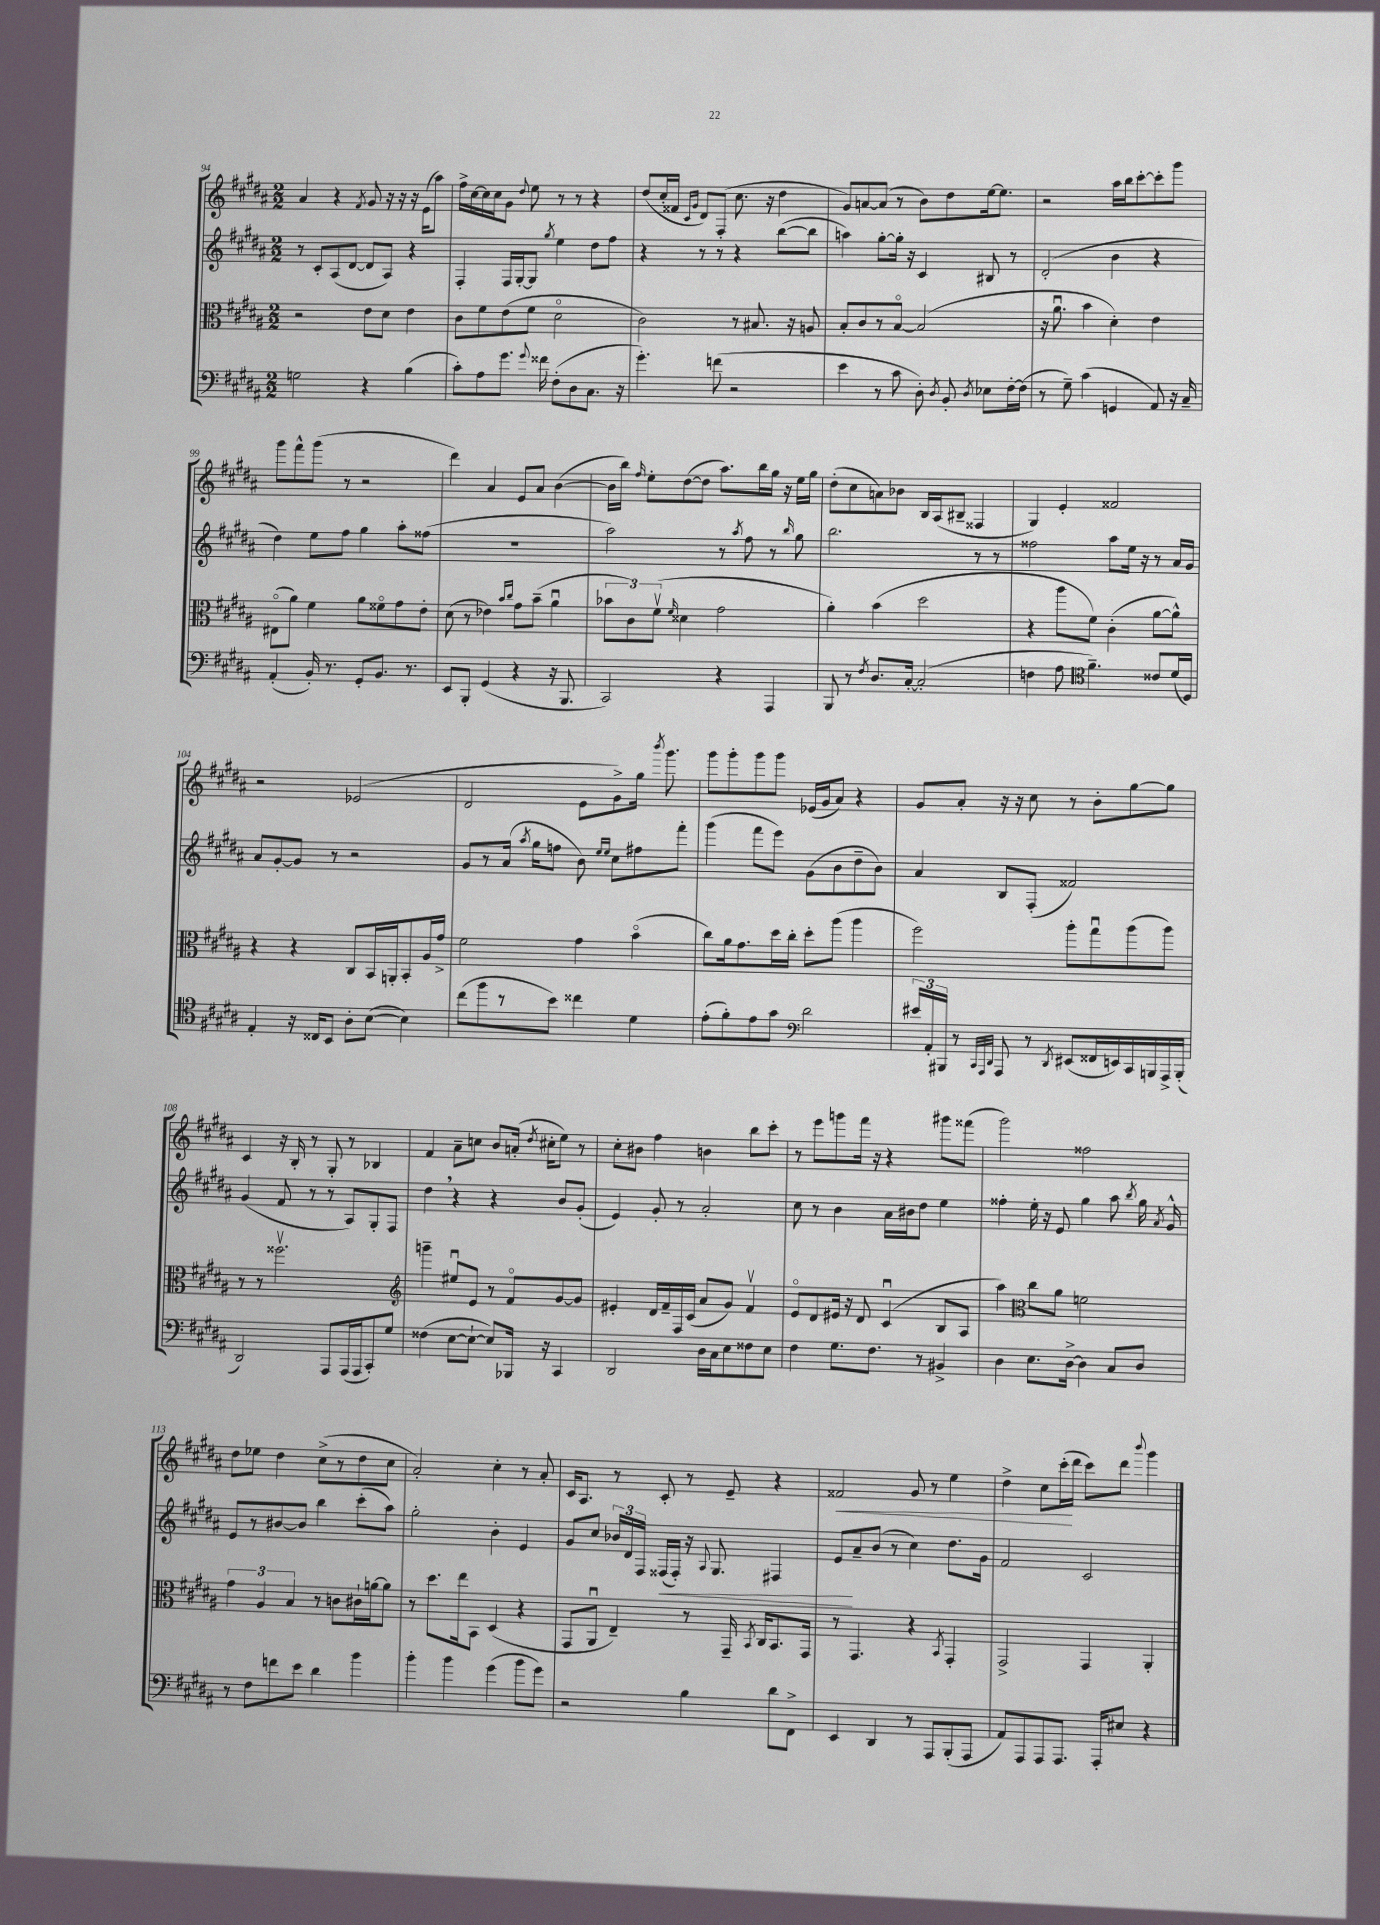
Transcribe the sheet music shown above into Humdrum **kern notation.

**kern	**kern	**kern	**kern
*staff4	*staff3	*staff2	*staff1
*clefF4	*clefC3	*clefG2	*clefG2
*k[f#c#g#d#a#]	*k[f#c#g#d#a#]	*k[f#c#g#d#a#]	*k[f#c#g#d#a#]
*M2/2	*M2/2	*M2/2	*M2/2
2G\	2r	8r	4a#/
.	.	8c#'/L	.
.	.	(8A#/	4r
.	.	[8d#/J	.
.	.	.	8qf#/
4r	8e\L	8d#/]L	8g#/
.	8d#\J	8A#/J)	16r
.	.	.	16r
(4B\	4e\	4r	16r
.	.	.	(16e\LK
.	.	.	8aa#\J)
=	=	=	=
8c#'\L)	8c#\L	4F#'/	16ff#^\LL
.	.	.	[16cc#\
8A#\	8f#\	.	16cc#\]
.	.	.	16cc#\J
8.g#\J	(8e\	16F#/LL	8g#\J
.	.	[16G#'/J	.
.	.	.	8qqdd#/
.	8f#\J	8G#/]J	8ee\
8qqg#/	.	.	.
16f##\	.	.	.
.	.	8qgg#/	.
(8F#'\L	2d#o\	4ee\	8r
8D#\	.	.	8r
8.C#\J	.	8dd#\L	4r
.	.	8ff#\J	.
16r	.	.	.
=	=	=	=
4.g#'\)	2c#\)	4r	(8dd#/L
.	.	.	16cc#'/L
.	.	.	16f##/JJ
.	.	.	16qqc#/LL
.	.	.	16qqg#/JJ
.	.	8r	8d#/L)
(8f\	.	8r	(8F#'/J
2r	8r	4r	8.cc#\
.	8.B#/	.	.
.	.	.	16r
.	.	([8bb\L	4dd#\
.	16r	.	.
.	8A/	8bb\]J	.
=	=	=	=
4e\	8B'/L	4aa\)	8g#/L)
.	8c#/	.	[8a/
8r	8r	[8gg#'\L	(8a/]J
8c#\	[8Bo/J	16gg#'\]Jk	8r
.	.	16r	.
8D#'\)	(2B/]	4c#/	8b\L)
8qD#/	.	.	.
8BB'/	.	.	8dd#\
8qD#/	.	.	.
8E-\L	.	8B#/	[16ee\k
.	.	.	8.ee\]J
[16F#'\L	.	8r	.
(16F#\]JJ	.	.	.
=	=	=	=
8r	16r	(2d#'/	2r
.	8.a#u\	.	.
8G#~\)	.	.	.
(4c#\	4b\	.	.
4GG/	4d#'\)	4b\	16aa#\LL
.	.	.	16bb\J
.	.	.	[8ccc#'\
8AA#/)	4e\	4r	8ccc#'\]
16r	.	.	8ggg#\J
16C#~/	.	.	.
=	=	=	=
(4AA#'/	(8E#o\L	4dd#\)	8ggg#\L
.	8a#\J)	.	8fff#^^\
16BB'/)	4f#\	8ee\L	(8ggg#\J
8.r	.	.	.
.	.	8ff#\J	8r
8GG#'/L	8a#\L	4gg#\	2r
8.BB/J	8f##o\	.	.
.	8g#\	8aa#'\L	.
8.r	.	.	.
.	8e'\J	(8ff##\J	.
=	=	=	=
8EE/L	(8d#\	1r	4ddd#\)
8BBB'/J	8r	.	.
(4GG#/	4e-\)	.	4a#/
.	16qqb/LL	.	.
.	16qqcc#/JJ	.	.
4r	8g#\L	.	8e/L
.	(8b~\J	.	8a#/J
16r	4a#u\	.	([4b\
8.BBB/	.	.	.
=	=	=	=
2CC#/)	12b-\L	2aa#\)	16b\]LL
.	.	.	16bb\JJ)
.	12c#\)	.	.
.	.	.	16qqff#/
.	.	.	8ee'\L
.	(12f#v\J	.	.
.	16qqf#/	.	.
.	4d##\	.	([8dd#\
.	.	.	8dd#\]J
4r	2g#\	8r	8.aa#\L)
.	.	8qaa#/	.
.	.	8ff#\	.
.	.	.	16bb\L
4AAA#/	.	8r	16gg#\JJ
.	.	.	16r
.	.	16qqbb/	.
.	.	8gg#\	16ee\LL
.	.	.	16gg#\JJ
=	=	=	=
8BBB/	4a#'\)	2.bb\	(8dd#'\L
8r	.	.	8cc#\
8qF#/	.	.	.
8.D#/L	(4b\	.	8a\)
.	.	.	8b-\J
[16C#'/Jk	.	.	.
(2C#'/]	2dd#\	.	16B/LL
.	.	.	(16A#/J
.	.	.	8B#~/J
.	.	8r	4F##/
.	.	8r	.
=	=	=	=
4F\	4r	2ff##\	4G#/)
8A#\	8aa#\L	.	4e'/
*clefC4	*	*	*
4.f#~\)	8f#\J)	.	.
.	(4c#'\	8aa#\L	2f##/
.	.	16ee\Jk	.
.	.	16r	.
8c##/L	[8a#\L	8r	.
(16d#/L	8a#^^\]J)	16a#/LL	.
16D#/JJ)	.	16g#/JJ	.
=	=	=	=
4E'/	4r	8a#/L	2r
.	.	[8g#'/	.
16r	4r	8g#/]J	.
16C##/LK	.	.	.
8BB/J	.	8r	.
8A#'\L	8C#/L	2r	(2e-/
([8B\J	16BB/L	.	.
.	16AA'/J	.	.
4B\])	8BB'/	.	.
.	16A#/L	.	.
.	16g#^/JJ	.	.
=	=	=	=
(8cc#\L	2f#\	8g#/L	2d#/
8ff#\	.	8r	.
8r	.	(16a#/Jk	.
.	.	8qaa#/	.
.	.	16gg#\LK	.
8b\J)	.	8ff\J	.
4cc##\	4g#\	8b\)	8e\L
.	.	16qqee/LL	.
.	.	16qqee/JJ	.
.	.	8cc#\L	8g#^\)
4d#\	(4bo\	8ff#\	16gg#\Jk
.	.	.	8qbbb/
.	.	.	8.ggg#\
.	.	8fff#'\J	.
=	=	=	=
(8e'\L	8cc#\L)	(4ggg#\	8ggg#\L
8f#'\)	16a#\k	.	8ggg#'\
.	8.g#\	.	.
8e\	.	8fff#\L	8ggg#\
8g#\J	16dd#\L	8eee\J)	8ggg#\J
.	16cc#'\JJ	.	.
*clefF4	*	*	*
2d#\	8dd#'\L	(8g#\L	(16e-/LL
.	.	.	16g#/J
.	(8aa#\J	8b\	8a#/J)
.	4aa#\	8dd#~\	4r
.	.	8b\J)	.
=	=	=	=
24e#/LL	2ff#\)	4a#/	8g#/L
24AA#'/	.	.	.
24BBB#/JJ	.	.	.
8r	.	.	8a#'/J
32qqCC#/LLL	.	.	.
32qqAAA#/	.	.	.
32qqDD#/JJJ	.	.	.
8AAA#/	.	8B/L	16r
.	.	.	16r
8r	.	(8F#'/J	8cc#\
8qDD#/	.	.	.
(8EE#/L	8aa#'\L	2f##/)	8r
16FF##/L	8gg#u\	.	8b'\L
16EE/)	.	.	.
16CC#/	(8aa#\	.	[8gg#\
16BBB/	.	.	.
16AAA#^/	8aa#\J)	.	8gg#\]J
(16BBB'/JJ	.	.	.
=	=	=	=
2DD#/)	8r	(4g#/	4c#/
.	8r	.	.
.	2.ff##v\	8f#/	16r
.	.	.	16B'/
.	.	8r	8r
8AAA#/L	.	8r	8G#'/
(16AAA#/L	.	8A#/L)	8r
16AAA#/J	.	.	.
8CC#'/)	.	8G#'/	4B-/
8G#/J	.	8F#/J	.
=	=	=	=
*	*clefG2	*	*
(4F##\	4ggg~\	4dd#\	4f#/
[8E\L	8ee#u/L	4r	8a#~\L
8E`\_J	8e/J	.	8cc\J
8E/]L)	8r	4r	8b/L
16BBB-/Jk	8f#o/L	.	(16a'/Jk
.	.	.	8qdd#/
16r	.	.	16cc#'\LK
4CC#/	[8g#/	8b/L	8ee\J)
.	8g#/]J	(8g#'/J	8r
=	=	=	=
2DD#/	4e#'/	4e/)	8cc#'\L
.	.	.	8b#\J
.	16d#/LL	8g#'/	4ff#\
.	16f#~/	.	.
.	16F#/	8r	.
.	(16c#/JJ	.	.
16D#\LL	8a#/L	2a#'/	4b\
16C#\J	.	.	.
8E\	8g#/J)	.	.
8F##\	4f#v/	.	8bb\L
8E\J	.	.	8ccc#'\J
=	=	=	=
4F#\	8eo/L	8cc#\	8r
.	8d#/	8r	8eee\L
8.G#\L	16e#/Jk	4b\	8ggg\
.	16r	.	.
.	8d#/	.	16fff#\Jk
8.F#\J	.	.	16r
.	(4c#u/	16a#\LL	4r
.	.	16b#\J	.
8r	.	8dd#\J	.
4BB#^/	8B/L	4ee\	8ggg#\L
.	8A#/J	.	(8fff##\J
=	=	=	=
4D#\	4aa#\)	4ff##'\	2ggg#\)
*	*clefC3	*	*
8.E\L	8cc#\L	16ee'\	.
.	.	16r	.
.	8a#\J	8e/	.
[16D#^\Jk	.	.	.
4D#\]	2f\	4gg#\	2ff##\
8C#/L	.	8aa#\	.
.	.	8qbb/	.
8D#/J	.	16gg#\	.
.	.	8qa#/	.
.	.	16g#^^/	.
=	=	=	=
8r	6g#\	8e/L	8dd#\L
8F#\L	.	8r	8ee-\J
.	6A#/	.	.
8f\	.	[8b#/	4dd#\
.	6B/	.	.
8e\J	.	8b#/]J	.
4d#\	8r	4bb\	(8cc#^\L
.	8c\L	.	8r
4b\	16c#`\L	(8ccc#'\L	8dd#\
.	[16a\J	.	.
.	8a\]J	8aa#\J)	8cc#\J
=	=	=	=
4b'\	8r	2gg#'\	2a#'/)
.	8.dd#\L	.	.
4b\	.	.	.
.	16ee\k	.	.
.	8BB\J	.	.
(4g#\	(4D#/	4b'\	4cc#'\
8b\L	4r	4e/	8r
8g#\J)	.	.	8a#'/
=	=	=	=
2r	8GG#/L	8g#/L	16c#/LK
.	.	.	8.A#/J
.	8AA#u/J	8cc#/J	.
.	4E~/)	24b-/LL	8r
.	.	24d#/	.
.	.	24F#/JJ	.
.	.	(16F##/LL	8c#'/
.	.	16F##'/JJ)	.
4B\	8r	16r	8r
.	.	8qqA#/	.
.	.	8.G#/	.
.	16GG#~/	.	8e~/
.	8qBB/	.	.
.	16C#/LK	.	.
8d#\L	8.BB/	4F#/	4r
8FF#^\J	.	.	.
.	16GG#/Jk	.	.
=	=	=	=
4EE/	8r	8e/L	2f##/
.	4.GG#/	8a#~/	.
4DD#/	.	(8b/J	.
.	.	8r	.
8r	4r	4cc#\)	8g#/
8AAA#/L	.	.	8r
.	8qBB/	.	.
(8BBB'/	4GG#'/	8.dd#\L	4ee\
8AAA#/J	.	.	.
.	.	16g#\Jk	.
=	=	=	=
8AA#/L)	2GG#^/	2f#/	4dd#^\
8AAA#/	.	.	.
8AAA#/	.	.	8cc#\L
8.AAA#/J	.	.	(16ccc#'\L
.	.	.	16ddd#\JJ
.	4GG#/	2c#/	8ccc#\L)
16AAA#'/LK	.	.	.
8E#/J	.	.	8ddd#\J
.	.	.	8qqbbb/
4r	4AA#'/	.	4ggg#\
==	==	==	==
*-	*-	*-	*-
